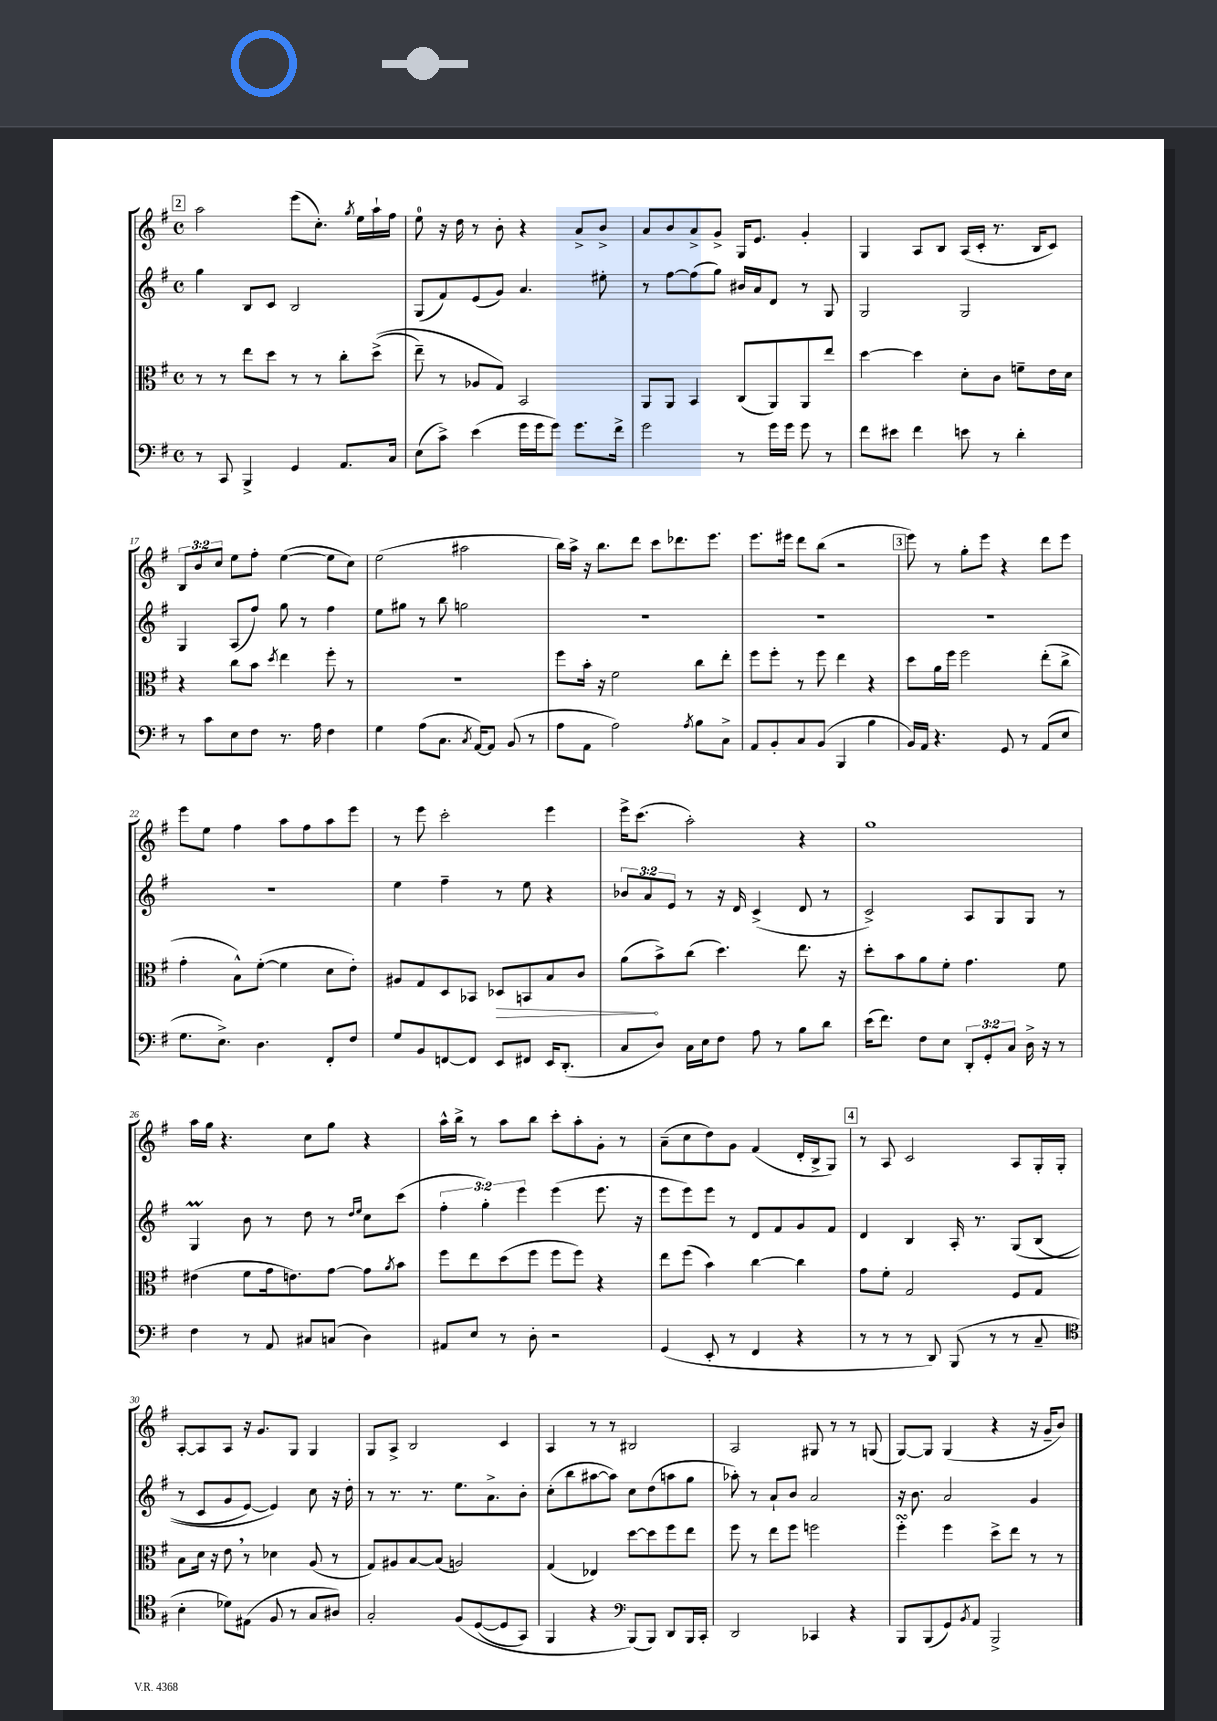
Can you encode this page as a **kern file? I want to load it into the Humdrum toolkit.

**kern	**kern	**kern	**kern
*staff4	*staff3	*staff2	*staff1
*clefF4	*clefC3	*clefG2	*clefG2
*k[f#]	*k[f#]	*k[f#]	*k[f#]
*M4/4	*M4/4	*M4/4	*M4/4
*met(c)	*met(c)	*met(c)	*met(c)
8r	8r	4gg	2aa
8CC	8r	.	.
4BBB^	8ee	8B	.
.	8dd	8c	.
4GG	8r	2B	(8eee
.	8r	.	8.cc')
8.AA	8cc'	.	.
.	.	.	8qgg
.	.	.	16ee
.	&((8dd^	.	16aa`
16C	.	.	16ff#
=	=	=	=
(8E	8ee~)	(8G	8ee
8c^)	8r	8f#)	16r
.	.	.	16dd
(4e	8A-	(8e	8r
.	8G&)	8g)	8b'
16g	2BB	4.a	4r
16g	.	.	.
8g)	.	.	.
8.g	.	.	8a^
.	.	8ee#'	8b^
16f#^	.	.	.
=	=	=	=
2g	8AA	8r	8a
.	8AA	[8ff#	8b
.	4BB	(8ff#]	8a^
.	.	8gg)	8g^
8r	(8C	16b#	16G
.	.	16a	8.e
16g	8AA)	8d	.
16g	.	.	.
8g	8AA	8r	4g'
8r	8ee	8G	.
=	=	=	=
8f#	[4dd	2G	4G
8e#	.	.	.
4f#	4dd]	.	8A
.	.	.	8B
8e	8d'	2G	(16A
.	.	.	16c'
8r	8c	.	8.r
4d'	8f~	.	.
.	.	.	16B
.	16e	.	8c)
.	16d	.	.
=	=	=	=
8r	4r	4G	12B
.	.	.	12b
8c	.	.	.
.	.	.	12cc
8E	8cc	(8A	8ee
8F#	8b	8ff#)	8ff#'
.	8qdd	.	.
8.r	4ee	8gg	([4ee
.	.	8r	.
16A	.	.	.
4F#	8ff#'	4ff#	8ee]
.	8r	.	8cc)
=	=	=	=
4G	1r	8ee	(2ee
.	.	8gg#	.
(8A	.	8r	.
8.C	.	8bb	.
.	.	2gg	2aa#
8qC	.	.	.
[16AA)	.	.	.
8AA]	.	.	.
(8BB	.	.	.
8r	.	.	.
=	=	=	=
8A	8ff#	1r	16bb)
.	.	.	16aa^
8AA	16b'	.	16r
.	16r	.	8.bb
2A)	2f#	.	.
.	.	.	8ddd
.	.	.	8ccc
.	.	.	8.ddd-
8qA	.	.	.
8B	8cc	.	.
.	.	.	8.eee
8C^	8ee'	.	.
=	=	=	=
8AA	8ff#	1r	8.eee
8BB'	8ff#'	.	.
.	.	.	16eee#
8C	8r	.	8ddd
(8BB	8ff#	.	(8bb
4BBB	4ee	.	2r
4B	4r	.	.
=	=	=	=
16BB)	8dd	1r	8eee)
16AA	.	.	.
4.r	16a	.	8r
.	16ff#	.	.
.	2ff#	.	8gg'
.	.	.	8eee
8GG	.	.	4r
8r	.	.	.
(8AA	(8ee'	.	8ddd
8E	8cc^	.	8eee
=	=	=	=
8.G	4g'	1r	8eee
.	.	.	8ee
8.E^)	.	.	.
.	8B^^)	.	4ff#
4.D	([8f#'	.	.
.	4f#]	.	8aa
.	.	.	8ff#
8FF#'	8d	.	8aa
8F#	8e')	.	8eee
=	=	=	=
8G	8A#	4ee	8r
8BB	8G	.	8eee
[8FF	8D	4ff#~	2ccc'
8FF]	8BB-	.	.
8EE	8D-	8r	.
8FF#	8BB	8ee	.
16EE	8B	4r	4eee
(8.DD'	.	.	.
.	8c	.	.
=	=	=	=
8C	(8a	12b-	16eee^
.	.	.	(8.ccc
.	.	12a	.
8D)	8b^)	.	.
.	.	12e	.
16C	(8cc	8r	2aa')
16E	.	.	.
8F#	4.dd)	16r	.
.	.	16d	.
8A	.	(4c^	.
8r	.	.	.
8B	8.ee	8d	4r
8d	.	8r	.
.	16r	.	.
=	=	=	=
(16e	8dd'	2c^)	1gg
8.f#)	.	.	.
.	8b	.	.
8F#	8a	.	.
8E	8f#'	.	.
12DD'	4.g	8A	.
12GG'	.	.	.
.	.	8G	.
12C	.	.	.
16D^	.	8G	.
16r	.	.	.
8r	8f#	8r	.
=	=	=	=
4F#	(4e#	4G	16aa
.	.	.	16gg
.	.	.	4.r
8r	8f#	8b	.
8AA	16g	8r	.
.	8.e)	.	.
8C#	.	8dd	8cc
(8C	[8g	8r	8gg
.	.	16qqdd	.
.	.	16qqee	.
4D)	8g]	8cc	4r
.	8qa	.	.
.	8b	(8ccc	.
=	=	=	=
8AA#	8ff#	6ff#'	16aa^^
.	.	.	16bb^
8E	8ee	.	8r
.	.	6gg')	.
8r	(8dd	.	8aa
.	.	6eee	.
8D'	8ff#	.	8bb
2r	8ff#	(4eee	8ccc'
.	8ff#)	.	8aa'
.	4r	8.eee	8g'
.	.	.	8r
.	.	16r	.
=	=	=	=
(4GG	8ee	8eee	(8a~
.	(8ff#	8eee)	8cc
8EE'	4b)	8eee	8dd)
8r	.	8r	8g
4FF#	[4cc	8d	(4f#
.	.	8f#	.
4r	4cc]	8g	16d'
.	.	.	16B^
.	.	8f#	8G)
=	=	=	=
8r	8g	4d	8r
8r	8f#'	.	8A
8r	2G	4B	2c
8DD)	.	.	.
(8BBB	.	16A'	.
.	.	8.r	.
8r	.	.	.
8r	8F#	&(8G	8A
8C~	8G	(8B	16G'
.	.	.	16G'
=	=	=	=
*clefC4	*	*	*
4B'	8B	8r	[8A'
.	16d	8c	8A]
.	16r	.	.
8d-)	8e	8g	8A
(8E#	8r	[8e)	16r
.	.	.	8.g
8F#	4d-	4e]&)	.
8r	.	.	8G
8G	(8A	8cc	4G
8A#)	8r	16r	.
.	.	16dd'	.
=	=	=	=
2G'	8G)	8r	8G
.	8A#	8.r	8A^
.	[8B	.	2B
.	.	8.r	.
.	(8B]	.	.
&(8F#	2A)	8.ee	.
([8D	.	.	.
.	.	8.a^	.
8D]	.	.	4c
8GG)	.	8b'	.
=	=	=	=
4FF#	(4G	(8cc'	4A
.	.	8bb	.
4r	4E-)	[8aa#	8r
.	.	8aa#])	8r
*clefF4	*	*	*
(8BBB&)	[8dd	8cc	2B#
8BBB)	8dd]	(8dd	.
8DD	8ff#	8aa	.
16BBB	8ee	8gg	.
16CC'	.	.	.
=	=	=	=
2DD	8ff#	8aa-')	2A
.	8r	8r	.
.	8ee	8a`	.
.	8ff#	8b	.
4CC-	2ff	2a	8G#
.	.	.	8r
4r	.	.	8r
.	.	.	(8G
=	=	=	=
8BBB	4ff#'	16r	[8G)
.	.	8.b	.
(8BBB	.	.	8G]
8GG)	4ff#	2a	(4G
8qBB	.	.	.
8AA	.	.	.
2BBB^	8dd^	.	4r
.	8ee	.	.
.	8r	4g	16r
.	.	.	16g~
.	8r	.	8b)
==	==	==	==
*-	*-	*-	*-
